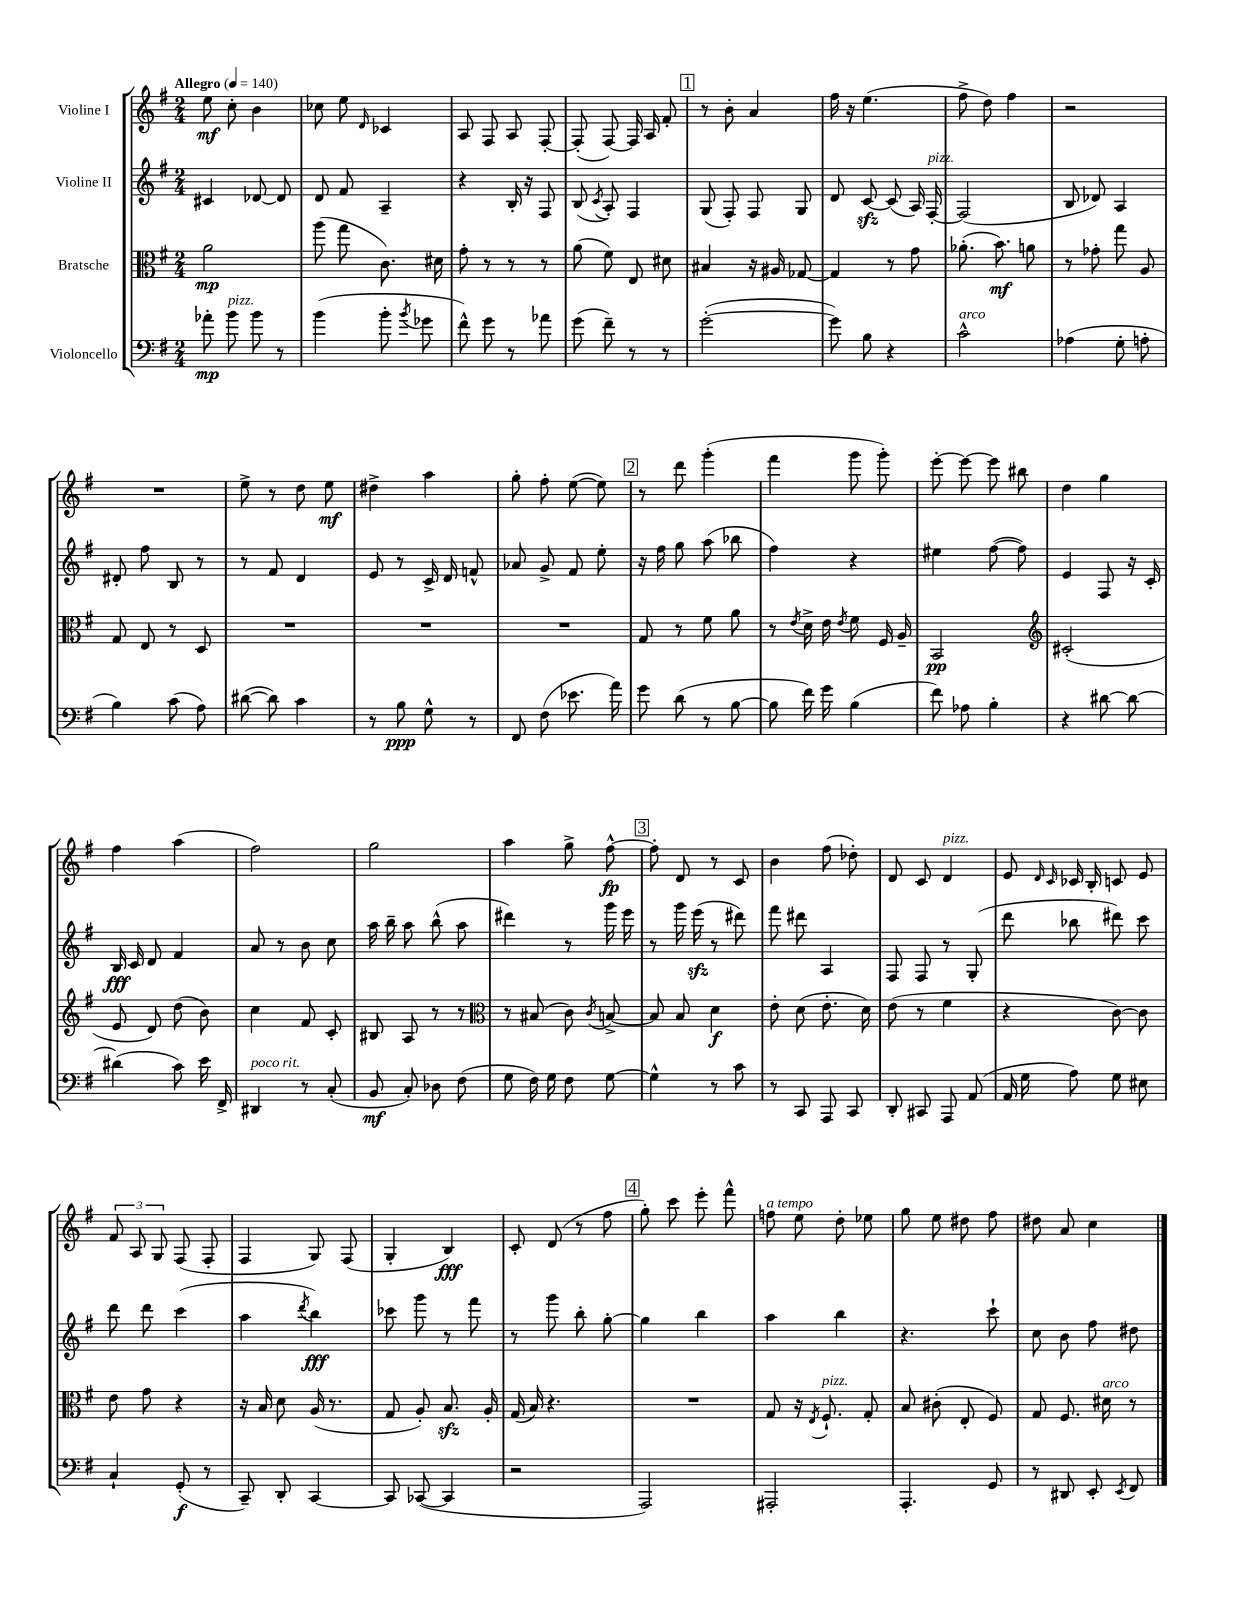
<<
\new StaffGroup <<
\new Staff = "s0" \with { instrumentName = "Violine I" } {
    \clef treble \key g \major \numericTimeSignature \time 2/4 \tempo "Allegro" 4 = 140
    \autoBeamOff e''8\mf c''8-. b'4 |
    ces''8 e''8 \grace { d'16 } ces'4 |
    a8 fis8 a8 fis8~-. |
    fis8-.( fis8~) fis16 a16 fis'8-. |
    \mark \markup { \box "1" } r8 b'8-. a'4 |
    fis''16 r16 e''4.( |
    fis''8-> d''8) fis''4 |
    r2 |
    R2 |
    e''8-> r8 d''8 e''8\mf |
    dis''4-> a''4 |
    g''8-. fis''8-. e''8~( e''8) |
    \mark \markup { \box "2" } r8 d'''8 g'''4-.( |
    fis'''4 g'''8 g'''8-.) |
    e'''8~-. e'''8~ e'''8 bis''8 |
    d''4 g''4 |
    fis''4 a''4( |
    fis''2) |
    g''2 |
    a''4 g''8-> fis''8~-^\fp |
    \mark \markup { \box "3" } fis''8-. d'8 r8 c'8 |
    b'4 fis''8( des''8-.) |
    d'8 c'8 d'4^\markup { \italic "pizz." } |
    e'8 \grace { d'16 c'16 } ces'16 b16-. c'8 e'8 |
    \tuplet 3/2 { fis'8 a8 g8 } fis8( fis8-. |
    fis4 g8) fis8( |
    g4-. b4\fff) |
    c'8-. d'8( r8 fis''8 |
    \mark \markup { \box "4" } g''8-.) c'''8 e'''8-. fis'''8-^ |
    f''8^\markup { \italic "a tempo" } e''8 d''8-. ees''8 |
    g''8 e''8 dis''8 fis''8 |
    dis''8 a'8 c''4 \bar "|." |
}
\new Staff = "s1" \with { instrumentName = "Violine II" } {
    \clef treble \key g \major \numericTimeSignature \time 2/4
    \autoBeamOff cis'4 des'8~ des'8 |
    d'8 fis'8 a4-- |
    r4 b16-. r16 fis8 |
    b8( \acciaccatura { c'8 } a8-.) fis4 |
    \mark \markup { \box "1" } g8( fis8-.) fis8 g8 |
    d'8 c'8~\sfz c'8( a16) fis16~-.^\markup { \italic "pizz." } |
    fis2( |
    b8 des'8) a4 |
    dis'8-. fis''8 b8 r8 |
    r8 fis'8 d'4 |
    e'8 r8 c'16-> d'16 f'8-^ |
    aes'8 g'8-> fis'8 e''8-. |
    \mark \markup { \box "2" } r16 fis''16 g''8 a''8( bes''8 |
    fis''4) r4 |
    eis''4 fis''8~( fis''8) |
    e'4 fis8 r16 c'16-. |
    b16\fff c'16 d'8 fis'4 |
    a'8 r8 b'8 c''8 |
    a''16 b''16-- a''8 b''8-^( a''8 |
    dis'''4) r8 g'''16 e'''16 |
    \mark \markup { \box "3" } r8 g'''16 e'''16\sfz( r8 dis'''8) |
    fis'''8 dis'''8 a4 |
    fis8 fis8 r8 g8-.( |
    d'''8 bes''8 dis'''8) c'''8 |
    d'''8 d'''8 c'''4( |
    a''4 \acciaccatura { d'''8 } b''4\fff) |
    ces'''8 g'''8 r8 fis'''8 |
    r8 g'''8 b''8-. g''8~-. |
    \mark \markup { \box "4" } g''4 b''4 |
    a''4 b''4 |
    r4. c'''8-! |
    c''8 b'8 fis''8 dis''8 \bar "|." |
}
\new Staff = "s2" \with { instrumentName = "Bratsche" } {
    \clef alto \key g \major \numericTimeSignature \time 2/4
    \autoBeamOff a'2\mp |
    a''8( g''8 c'8.) dis'16 |
    g'8-. r8 r8 r8 |
    a'8( fis'8) e8 dis'8 |
    \mark \markup { \box "1" } bis4 r16 ais16 ges8~ |
    ges4 r8 g'8 |
    aes'8.-.( b'8.\mf) a'8 |
    r8 ges'8-. g''8 a8 |
    g8 e8 r8 d8 |
    R2 |
    R2 |
    R2 |
    \mark \markup { \box "2" } g8 r8 fis'8 a'8 |
    r8 \acciaccatura { e'8 } d'16-> e'16 \acciaccatura { e'8 } fis'8 fis16 a16-- |
    b,2\pp |
    \clef treble cis'2-.( |
    e'8 d'8) d''8( b'8) |
    c''4 fis'8 c'8-. |
    bis8 a8 r8 r8 |
    \clef alto r8 bis8( c'8) \acciaccatura { c'8 } b8~-> |
    \mark \markup { \box "3" } b8 b8 d'4\f |
    e'8-. d'8( e'8.-. d'16) |
    e'8( r8 fis'4 |
    r4 c'8~) c'8 |
    e'8 g'8 r4 |
    r16 b16 d'8 a16( r8. |
    g8 a8-.) b8.\sfz a16-. |
    g16( b16) r4. |
    \mark \markup { \box "4" } R2 |
    g8 r16 \acciaccatura { e8 } fis8.-!^\markup { \italic "pizz." } g8-. |
    b8 cis'8-.( e8-. fis8) |
    g8 fis8. dis'16^\markup { \italic "arco" } r8 \bar "|." |
}
\new Staff = "s3" \with { instrumentName = "Violoncello" } {
    \clef bass \key g \major \numericTimeSignature \time 2/4
    \autoBeamOff aes'8-.\mp b'8^\markup { \italic "pizz." } b'8 r8 |
    b'4( b'8-. \acciaccatura { b'8 } ges'8 |
    fis'8-^) g'8 r8 aes'8 |
    g'8( fis'8--) r8 r8 |
    \mark \markup { \box "1" } g'2~-.( |
    g'8) b8 r4 |
    c'2-^^\markup { \italic "arco" } |
    aes4( g8-. a8-. |
    b4) c'8( a8) |
    dis'8~( dis'8) c'4 |
    r8 b8\ppp g8-^ r8 |
    fis,8 fis8( ees'8. a'16) |
    \mark \markup { \box "2" } g'8 d'8( r8 b8~ |
    b8 fis'16) g'16 b4( |
    fis'8) aes8 b4-. |
    r4 dis'8~ dis'8~ |
    dis'4( c'8) e'16 fis,16-> |
    dis,4^\markup { \italic "poco rit." } r8 c8-.( |
    b,8\mf c8-.) des8 fis8( |
    g8 fis16) g16 fis8 g8~ |
    \mark \markup { \box "3" } g4-^ r8 c'8 |
    r8 c,8 a,,8 c,8 |
    d,8-. cis,8 a,,8 a,8( |
    a,16 g16 a8) g8 eis8 |
    c4-! g,8-.\f( r8 |
    c,8--) d,8-. c,4~ |
    c,8 ces,8~( ces,4 |
    r2 |
    \mark \markup { \box "4" } a,,2) |
    ais,,2-. |
    a,,4.-. g,8 |
    r8 dis,8 e,8-. \acciaccatura { e,8 } fis,8 \bar "|." |
}
>>
>>
\layout { \context { \Score \remove "Bar_number_engraver" } }
